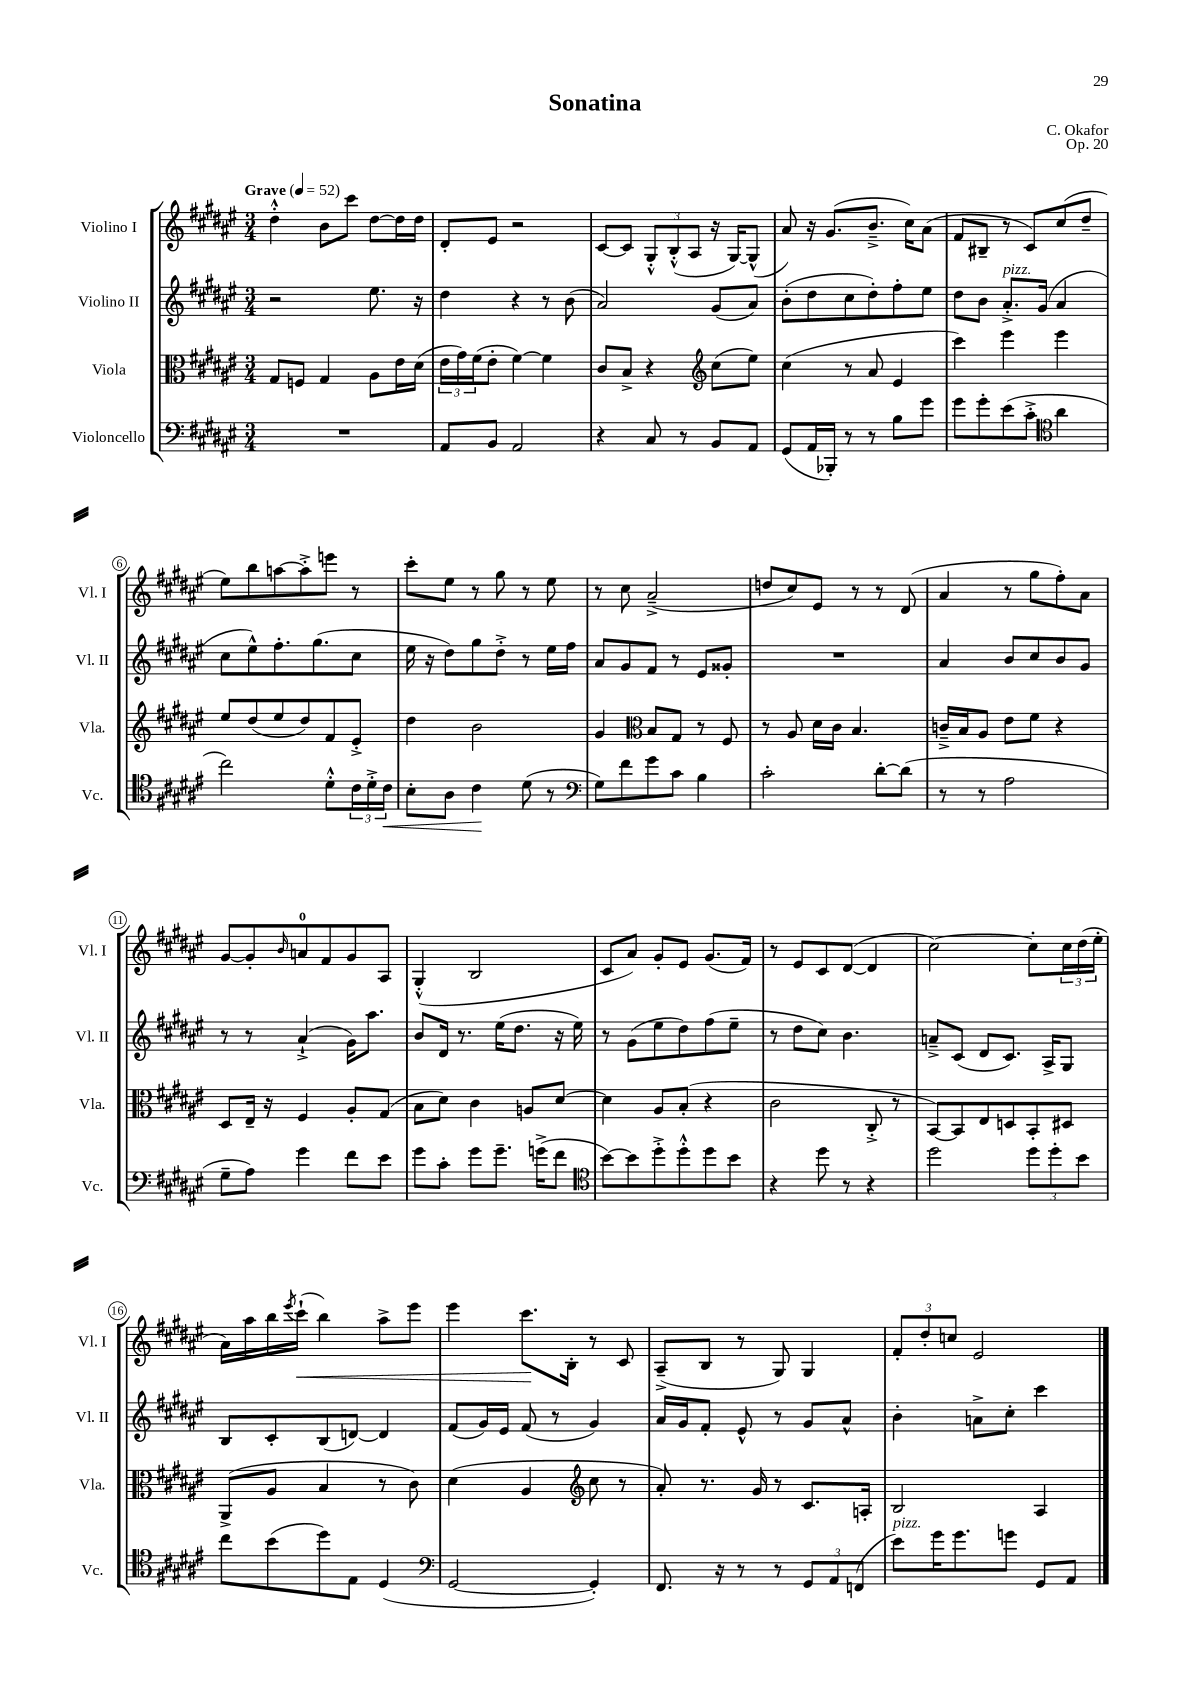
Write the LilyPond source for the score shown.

\header { title = "Sonatina" composer = "C. Okafor" opus = "Op. 20" }
<<
\new StaffGroup <<
\new Staff = "s0" \with { instrumentName = "Violino I" shortInstrumentName = "Vl. I" } {
    \clef treble \key fis \major \numericTimeSignature \time 3/4 \tempo "Grave" 4 = 52
    dis''4-.-^ b'8 cis'''8 dis''8~ dis''16 dis''16 |
    dis'8-. eis'8 r2 |
    cis'8~ cis'8 \tuplet 3/2 { gis8-.-^ b8-.-^( ais8 } r16 gis16~) gis8-^( |
    ais'8) r16 gis'8.( b'8.---> cis''16) ais'8( |
    fis'8 bis8-- r8 cis'8) cis''8( dis''8-- |
    eis''8) b''8 a''8~ a''8-.-> e'''8 r8 |
    cis'''8-. eis''8 r8 gis''8 r8 eis''8 |
    r8 cis''8 ais'2--->( |
    d''8 cis''8) eis'8 r8 r8 dis'8( |
    ais'4 r8 gis''8 fis''8-.) ais'8 |
    gis'8~ gis'8-. \grace { b'16 } a'8-0 fis'8 gis'8 ais8 |
    gis4-.-^( b2 |
    cis'8 ais'8) gis'8-. eis'8 gis'8.( fis'16) |
    r8 eis'8 cis'8 dis'8~( dis'4 |
    cis''2~) cis''8-. \tuplet 3/2 { cis''16 dis''16( eis''16-. } |
    ais'16) ais''16 b''16 \acciaccatura { eis'''8 } cis'''16-!\<( b''4) ais''8-> eis'''8 |
    eis'''4 cis'''8.\! b16-. r8 cis'8 |
    ais8--->( b8 r8 gis8) gis4 |
    \tuplet 3/2 { fis'8-. dis''8-. c''8 } eis'2 \bar "|." |
}
\new Staff = "s1" \with { instrumentName = "Violino II" shortInstrumentName = "Vl. II" } {
    \clef treble \key fis \major \numericTimeSignature \time 3/4
    r2 eis''8. r16 |
    dis''4 r4 r8 b'8( |
    ais'2) gis'8( ais'8) |
    b'8-.( dis''8 cis''8 dis''8-.) fis''8-. eis''8 |
    dis''8 b'8 ais'8.-.->^\markup { \italic "pizz." } gis'16( ais'4 |
    cis''8 eis''8-^) fis''8.-. gis''8.( cis''8 |
    eis''16 r16 dis''8) gis''8 dis''8-.-> r8 eis''16 fis''16 |
    ais'8 gis'8 fis'8 r8 eis'8 gisis'8-. |
    R2. |
    ais'4 b'8 cis''8 b'8 gis'8 |
    r8 r8 ais'4-!->( gis'16) ais''8. |
    b'8 dis'16 r8. eis''16( dis''8. r16 eis''16) |
    r8 gis'8( eis''8 dis''8) fis''8( eis''8-- |
    r8 dis''8 cis''8) b'4. |
    a'8---> cis'8( dis'8 cis'8.) ais16-> gis8 |
    b8 cis'8-. b8( d'8~) d'4 |
    fis'8( gis'16) eis'16 fis'8( r8 gis'4) |
    ais'16 gis'16 fis'8-. eis'8-^ r8 gis'8 ais'8-^ |
    b'4-. a'8-> cis''8-. cis'''4 \bar "|." |
}
\new Staff = "s2" \with { instrumentName = "Viola" shortInstrumentName = "Vla." } {
    \clef alto \key fis \major \numericTimeSignature \time 3/4
    gis8 f8 gis4 ais8 eis'16 dis'16( |
    \tuplet 3/2 { eis'16 gis'16) fis'16( } eis'8-. fis'4~) fis'4 |
    cis'8 b8-> r4 \clef treble cis''8( eis''8) |
    cis''4( r8 ais'8 eis'4 |
    cis'''4) eis'''4 eis'''4 |
    eis''8 dis''8( eis''8 dis''8) fis'8 eis'8-.-> |
    dis''4 b'2 |
    gis'4 \clef alto b8 gis8 r8 fis8 |
    r8 ais8 dis'16 cis'16 b4. |
    c'16---> b16 ais8 eis'8 fis'8 r4 |
    dis8 eis16-- r16 fis4 ais8-. gis8( |
    b8 dis'8) cis'4 a8 dis'8~ |
    dis'4 ais8 b8-.( r4 |
    cis'2 cis8-.-> r8 |
    b,8~) b,8 eis8 d8 b,8-. dis8 |
    ais,8->( ais8 b4 r8 cis'8) |
    dis'4( ais4 \clef treble cis''8 r8 |
    ais'8-.) r8. gis'16 r8 cis'8. a16-. |
    b2 ais4 \bar "|." |
}
\new Staff = "s3" \with { instrumentName = "Violoncello" shortInstrumentName = "Vc." } {
    \clef bass \key fis \major \numericTimeSignature \time 3/4
    R2. |
    ais,8 b,8 ais,2 |
    r4 cis8 r8 b,8 ais,8 |
    gis,8( ais,16 bes,,16-.) r8 r8 b8 gis'8 |
    gis'8 gis'8-. eis'8( cis'8-.-> \clef tenor ais'4 |
    cis''2) dis'8-.-^ \tuplet 3/2 { cis'16 dis'16-.-> cis'16\< } |
    b8-. ais8 cis'4\! dis'8( r8 |
    \clef bass gis8) fis'8 gis'8 cis'8 b4 |
    cis'2-. dis'8~-. dis'8( |
    r8 r8 ais2 |
    gis8-- ais8) gis'4 fis'8 eis'8 |
    gis'8 cis'8-. gis'8 gis'8.-- g'16->( fis'8 |
    \clef tenor b'8~) b'8 dis''8-.-> dis''8-.-^ dis''8 b'8 |
    r4 dis''8 r8 r4 |
    dis''2 \tuplet 3/2 { dis''8 dis''8-. b'8 } |
    cis''8 b'8( dis''8) eis8 dis4( |
    \clef bass gis,2~ gis,4-.) |
    fis,8. r16 r8 r8 \tuplet 3/2 { gis,8 ais,8 f,8( } |
    eis'8^\markup { \italic "pizz." }) gis'16 gis'8. g'8 gis,8 ais,8 \bar "|." |
}
>>
>>
\layout { \context { \Score \override BarNumber.stencil = #(make-stencil-circler 0.1 0.3 ly:text-interface::print) } }
